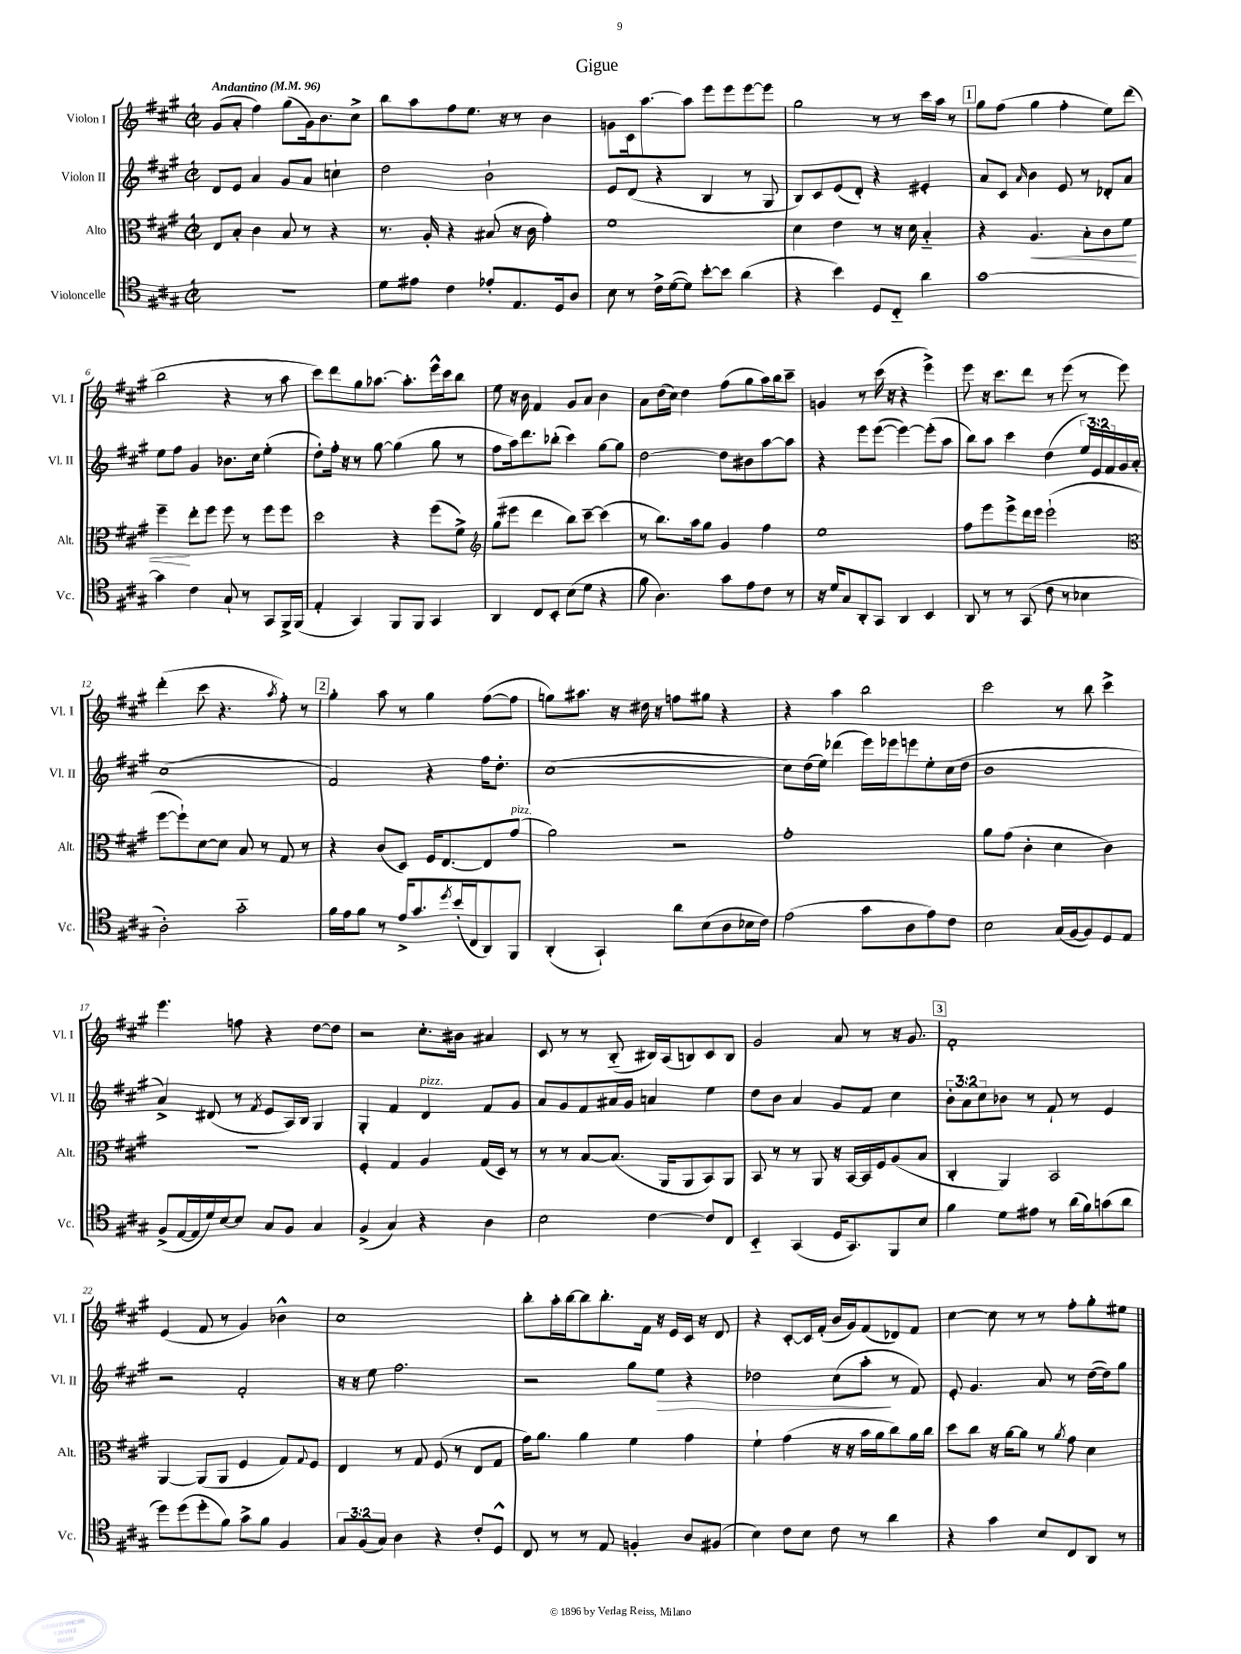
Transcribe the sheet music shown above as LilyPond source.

\header { title = "Gigue" }
<<
\new StaffGroup <<
\new Staff = "s0" \with { instrumentName = "Violon I" shortInstrumentName = "Vl. I" } {
    \clef treble \key a \major \defaultTimeSignature \time 2/2 \tempo "Andantino" 4 = 96
    gis'8( a'8-. fis''4) gis''8( gis'16) b'8. cis''8-> |
    b''8 a''8 fis''8 e''8. r16 r8 b'4 |
    g'8 cis'16 a''8.~ a''8 e'''8 e'''8 e'''8~ e'''8 |
    gis''2 r8 r8 cis'''16 a''16 r8 |
    \mark \markup { \box "1" } gis''8 fis''8( gis''4 fis''4-. e''8) d'''8( |
    b''2 r4 r8 a''8 |
    cis'''8) d'''8 gis''8 aes''8.~ aes''8.-. e'''16-^ cis'''16 b''8 |
    e''8 r16 b'16 fis'4 gis'8 a'8 b'4 |
    a'8 d''16( cis''16) d''4 fis''8( gis''8 a''16) b''16 cis'''8-- |
    g'4 r8 cis'''16( r16 r4 e'''4->) |
    e'''8 r16 cis'''8. d'''8 r8 e'''8( r8 e'''8) |
    d'''4-.( cis'''8 r4. \acciaccatura { a''8 } fis''8-.) r8 |
    \mark \markup { \box "2" } gis''4-. a''8 r8 gis''4 fis''8~( fis''8 |
    g''8) ais''8. r16 dis''16 r16 f''8 gis''8 r4 |
    r4 a''4 b''2 |
    cis'''2 r8 b''8 cis'''4-> |
    e'''4. f''8 r4 d''8~ d''8 |
    r2 cis''8.-. bis'16 ais'4 |
    cis'8 r8 r8 b8-_( bis16) a16( b8) cis'8 b8 |
    gis'2 a'8 r8 r16 gis'8. |
    \mark \markup { \box "3" } fis'1-. |
    e'4( fis'8 r8 gis'4) bes'4-^ |
    cis''1 |
    b''8-. a''16-. b''16~ b''8 b''8.-. fis'16 r16 e'16 cis'16 r16 d'8 |
    r4 cis'8~-. cis'16 fis'16-.( b'16 gis'16) fis'8( des'8) fis'8 |
    cis''4~ cis''8 r8 r8 fis''8-. gis''8-. eis''8 \bar "|." |
}
\new Staff = "s1" \with { instrumentName = "Violon II" shortInstrumentName = "Vl. II" } {
    \clef treble \key a \major \defaultTimeSignature \time 2/2 \override Staff.TupletNumber.text = #tuplet-number::calc-fraction-text
    d'8 e'8 a'4 gis'8 a'8 c''4-! |
    d''2 b'2-! |
    e'8 d'8( r4 b4 r8 gis8 |
    b8) cis'8 e'8( d'8-.) r4 eis'4-. |
    \mark \markup { \box "1" } a'8 cis'8 \grace { a'16 } b'4 e'8 r8 des'8-. a'8 |
    e''8 fis''8 gis'4 bes'8. cis''16 e''4-.( |
    d''8-.) fis''16-. r16 r8 gis''8~ gis''4( gis''8 r8 |
    fis''8 a''16) d'''8. bes''8-.( cis'''4) gis''8~ gis''8 |
    d''2~ d''8 bis'8 a''8~ a''8 |
    r4 e'''8 e'''8~( e'''4~) e'''8-.( a''8 |
    b''8) a''8 cis'''4 d''4( \tuplet 3/2 { e''16) e'16 fis'16 } gis'16 a'16-. |
    cis''1( |
    \mark \markup { \box "2" } fis'2) r4 fis''16 d''8.-. |
    cis''1~( |
    cis''8) d''16( e''16) des'''4( e'''16) ees'''16 e'''8 e''8-. cis''16( d''16 |
    b'1 |
    a'4->) dis'8( r8 \acciaccatura { fis'8 } e'8 a16) b16 gis4 |
    gis4-. fis'4 d'4^\markup { \italic "pizz." } fis'8 gis'8 |
    a'8 gis'8 fis'8 ais'16 gis'16 a'4 e''4 |
    d''8 b'8 a'4 gis'8 fis'8 cis''4 |
    \mark \markup { \box "3" } \tuplet 3/2 { b'8-. a'8 cis''8 } bes'8 r8 fis'8-! r8 e'4 |
    r2 fis'2-. |
    r16 r16 e''8 fis''2. |
    r2 gis''8 e''8\> r4 |
    des''2 cis''8( a''8-.\! r8 fis'8) |
    e'8-. gis'4. a'8 r8 d''16~( d''16) gis''8 \bar "|." |
}
\new Staff = "s2" \with { instrumentName = "Alto" shortInstrumentName = "Alt." } {
    \clef alto \key a \major \defaultTimeSignature \time 2/2
    e8 b8-. cis'4 b8 r8 r4 |
    r8. a16-. r4 bis8( r16 cis'16 gis'4-.) |
    fis'1 |
    d'4 e'4 r8 r16 d'16 b4-_ |
    \mark \markup { \box "1" } r4 a4.\< b8-. cis'8 fis'8 |
    fis''4--\! e''8-. fis''8 fis''8 r8 fis''8 fis''8 |
    d''2 r4 fis''8( fis'8->) |
    \clef treble gis''8( eis'''8 d'''4 b''8) cis'''8~-- cis'''4( |
    r8 b''8.) a''16 gis''8 gis'4 fis''4 |
    e''1 |
    fis''8 e'''8 e'''8-> d'''16 e'''16 e'''2-!( |
    \clef alto fis''8~ fis''8-!) d'8~ d'8 b8 r8 gis8 r8 |
    \mark \markup { \box "2" } r4 cis'8( d8) fis16 e8.~ e8 gis'8^\markup { \italic "pizz." }( |
    a'2) r2 |
    gis'1-. |
    a'8 gis'8( cis'4-. d'4 cis'4) |
    R1 |
    fis4-. gis4 a4 gis16( d16) r8 |
    r8 r8 b8~ b8.( a,16 a,8 b,8) a,8 |
    b,8 r8 r8 a,8 r16 b,16~ b,16 fis16 a8( b8 |
    \mark \markup { \box "3" } cis4-. a,4) b,2 |
    a,4~ a,8( a,8 fis4 gis8) \appoggiatura { gis8 } fis8 |
    e4 r8 gis8 fis8( r8 e8 gis8 |
    gis'16) a'8. a'4 fis'4 gis'4 |
    fis'4-! gis'4( r16 r16 b'16 a'16 cis''8) a'16 cis''16 |
    d''8 cis''8 r16 a'16~ a'8 r8 \acciaccatura { a'8 } gis'8 d'4 \bar "|." |
}
\new Staff = "s3" \with { instrumentName = "Violoncelle" shortInstrumentName = "Vc." } {
    \clef tenor \key a \major \defaultTimeSignature \time 2/2 \override Staff.TupletNumber.text = #tuplet-number::calc-fraction-text
    R1 |
    d'8 eis'8 cis'4 ees'8-. e8. d16 a8 |
    b8 r8 cis'16-> d'16~( d'8) b'8~-. b'8 a'4( |
    r4 b'4) d8 cis8-_ a'4 |
    \mark \markup { \box "1" } gis'1~ |
    gis'4 cis'4 gis8-! r8 gis,8 fis,16-> fis,16( |
    e4-. gis,4) fis,8 fis,8 gis,4 |
    a,4 cis8 b,8-. b8( d'8 r4 |
    fis'8 a4.) gis'8 e'8 cis'8 r8 |
    r16 d'16 gis8 a,8-. gis,8 a,4 b,4 |
    a,8 r8 r8 gis,8( cis'8 r8 bes4 |
    a2-.) gis'2-_ |
    \mark \markup { \box "2" } fis'16 e'16 fis'8 r8 e'16-> gis'8. \acciaccatura { d''8 } b'16-.( cis16 a,8) fis,8 |
    a,4-.( gis,4-!) a'8 b8( a8 bes16 cis'16) |
    e'2( gis'8 a8 e'8) cis'8 |
    b2 gis16( fis16~ fis8) d8 e8 |
    fis8->( e16~ e16 d'16) b16~ b8 gis8 fis8 gis4 |
    fis4->( gis4) r4 a4 |
    b2 cis'4~ cis'8 cis8 |
    b,4-_ gis,4( d16 gis,8.) fis,8 b8 |
    \mark \markup { \box "3" } fis'4 d'8 eis'8 r8 a'16( fis'16) g'8( a'8 |
    d''8) d''8( d''8-. fis'8) gis'8-> fis'8 fis4 |
    \tuplet 3/2 { gis8 fis8( gis8) } a4 r4 cis'8-. d8-^ |
    cis8 r8 r8 e8 f4-. a8 fis8( |
    b4) cis'8 b8 cis'8 r8 a'4 |
    r4 gis'4 b8 cis8 a,8 r8 \bar "|." |
}
>>
>>
